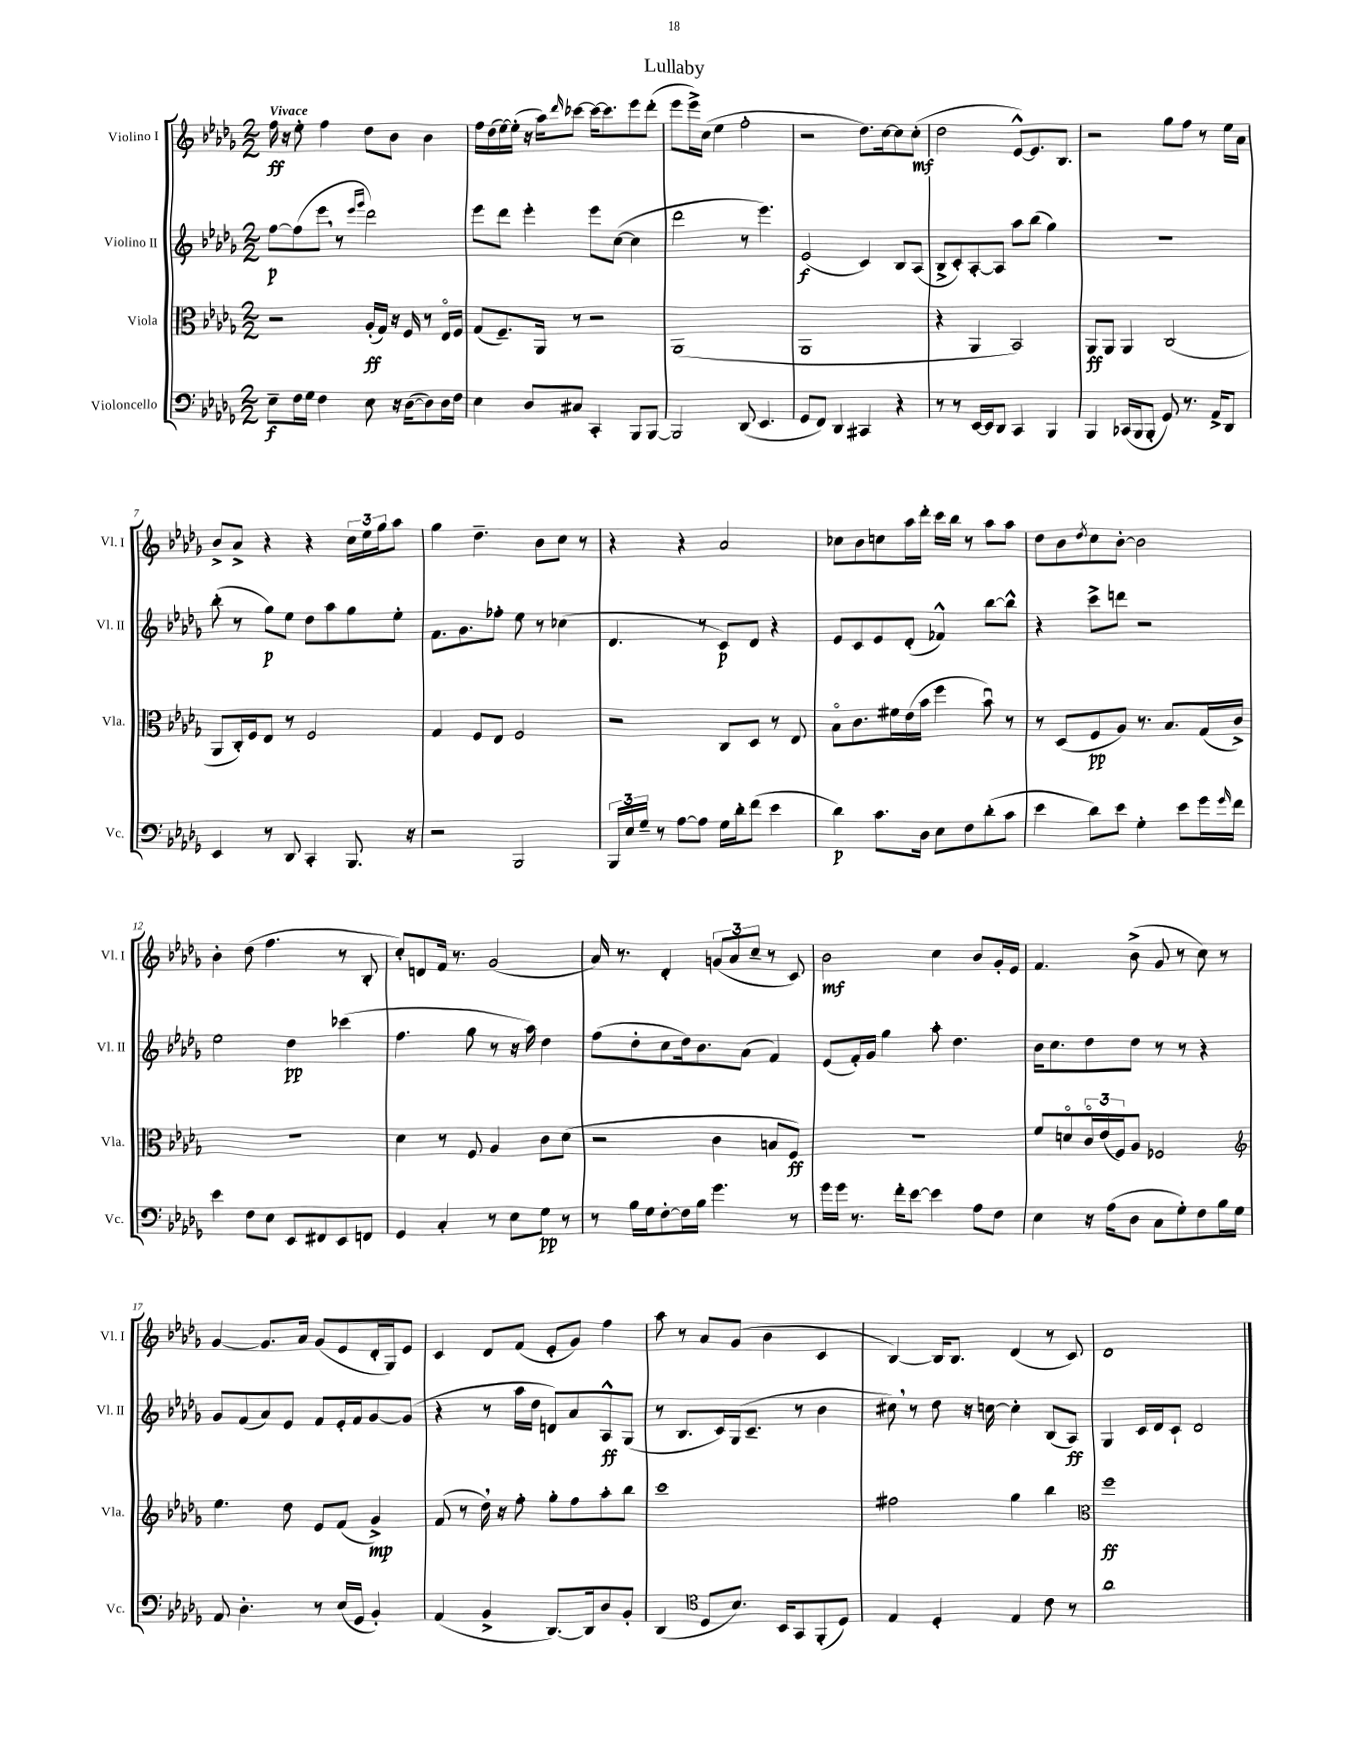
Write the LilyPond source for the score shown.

\header { title = "Lullaby" }
<<
\new StaffGroup <<
\new Staff = "s0" \with { instrumentName = "Violino I" shortInstrumentName = "Vl. I" } {
    \clef treble \key des \major \numericTimeSignature \time 2/2 \tempo "Vivace"
    f''16\ff r16 ees''8-. f''4 des''8 bes'8 bes'4 |
    f''16 des''16( ees''16~) ees''16-.( r16 aes''16) \grace { des'''16 } ces'''8~ ces'''16~ ces'''8. ees'''8 des'''8-.( |
    ees'''8 ees'''16->) c''16( ees''4 f''2-. |
    r2 des''8.) c''16~ c''8 c''8-.\mf( |
    des''2 ees'8~-^) ees'8. bes8. |
    r2 ges''8 f''8 r8 ees''16 aes'16 |
    bes'8-> aes'8-> r4 r4 \tuplet 3/2 { c''16 ees''16 ges''16 } aes''8 |
    ges''4 des''4.-- bes'8 c''8 r8 |
    r4 r4 aes'2 |
    ces''8 bes'8 c''8 aes''16 des'''16-. c'''16 bes''16 r8 aes''8 aes''8 |
    des''8 bes'8 \acciaccatura { des''8 } c''8 bes'8~-. bes'2 |
    bes'4-. des''8( f''4. r8 bes8-. |
    c''8-.) d'8 f'16 r8. ges'2( |
    aes'16) r8. des'4-. \tuplet 3/2 { g'8( aes'8 c''8-- } r8 c'8) |
    bes'2\mf c''4 bes'8 ges'16-. ees'16 |
    f'4. bes'8->( ges'8 r8 c''8) r8 |
    ges'4~ ges'8. aes'16 ges'8( ees'8 des'16-. ges16) ees'8 |
    c'4 des'8 f'8( ees'8-. ges'8) f''4 |
    aes''8 r8 aes'8 ges'8( bes'4 c'4 |
    bes4~) bes16 bes8. des'4( r8 c'8) |
    des'1 \bar "|." |
}
\new Staff = "s1" \with { instrumentName = "Violino II" shortInstrumentName = "Vl. II" } {
    \clef treble \key des \major \numericTimeSignature \time 2/2
    f''8~\p f''8( ees'''8 \breathe r8 \grace { ees'''16 ges'''16 } des'''2) |
    ees'''8 des'''8 ees'''4-. ees'''8 c''8~( c''4 |
    des'''2 r8 ees'''4.) |
    ees'2\f( c'4) bes8 aes8( |
    bes8-> c'8-.) aes8~-. aes8 aes''8 bes''8( ges''4) |
    r1 |
    bes''8-.( r8 ges''8\p) ees''8 des''8 aes''8 ges''8 ees''8-. |
    f'8. ges'8. fes''8-. ees''8 r8 ces''4( |
    des'4. r8 c'8\p) des'8 r4 |
    ees'8 c'8 ees'8 des'8-.( fes'4-^) bes''8~ bes''8-^ |
    r4 c'''8-> d'''8 r2 |
    ees''2 des''4\pp ces'''4( |
    f''4. ges''8 r8 r16 aes''16) des''4 |
    f''8( des''8-. c''8 des''16) bes'8. aes'8( f'4) |
    ees'8( f'16-.) ges'16 ges''4 aes''8-. des''4. |
    bes'16 c''8. des''8 des''8 r8 r8 r4 |
    ges'8 f'8( aes'8) ees'8 f'8 ees'16-. f'16 ges'8~ ges'8( |
    r4 r8 aes''16 des''16 d'8) aes'8 aes8-^\ff ges8( |
    r8 bes8. c'16) ges16( c'8.-- r8 bes'4 |
    cis''8) \breathe r8 des''8 r16 c''16~ c''4-. bes8( aes8\ff) |
    ges4 c'16 des'16 c'8-! des'2 \bar "|." |
}
\new Staff = "s2" \with { instrumentName = "Viola" shortInstrumentName = "Vla." } {
    \clef alto \key des \major \numericTimeSignature \time 2/2
    r2 aes16-.\ff( ges16) r16 f16 r8 ees16\flageolet f16 |
    ges8( f8.--) aes,16 r8 r2 |
    aes,1( |
    aes,1 |
    r4 aes,4 bes,2) |
    aes,8\ff aes,8 aes,4 c2( |
    aes,8 c16-.) f16 ees8 r8 f2 |
    ges4 f8 ees8 f2 |
    r2 c8 des8 r8 ees8 |
    bes8\flageolet c'8. fis'16 ees'16( bes'16 f''4 bes'8\downbow) r8 |
    r8 des8( f8\pp aes8) r8. bes8. ges16( c'16->) |
    R1 |
    des'4 r8 f8 aes4 c'8 des'8( |
    r2 c'4 b8 f8\ff) |
    r1 |
    f'8 d'8\flageolet \tuplet 3/2 { c'16\flageolet ees'16( f16) } aes8 fes2 |
    \clef treble ees''4. des''8 ees'8 f'8( ges'4->\mp) |
    f'8( r8 des''16) \breathe r16 f''8-. ges''8-. f''8 aes''8-. bes''8 |
    c'''1 |
    fis''2 ges''4 bes''4 |
    \clef alto f''1\ff \bar "|." |
}
\new Staff = "s3" \with { instrumentName = "Violoncello" shortInstrumentName = "Vc." } {
    \clef bass \key des \major \numericTimeSignature \time 2/2
    ees8--\f f16 ges16 f4 ees8 r16 des16~( des8) des16 f16 |
    ees4 des8 cis8 c,4-. bes,,8 bes,,8~ |
    bes,,2 des,8( ees,4. |
    ges,8 f,8) des,4 cis,4 r4 |
    r8 r8 ees,16~ ees,16 des,8 c,4 bes,,4 |
    bes,,4 ces,16( bes,,16 bes,,8-. ges,8) r8. aes,16-> des,8 |
    ees,4 r8 des,8 c,4-. bes,,8. r16 |
    r2 bes,,2 |
    \tuplet 3/2 { bes,,16 ees16 ges16-- } r8 aes8~ aes8 ges16 des'16-. f'8( ees'4 |
    des'4\p) c'8. des16 ees8 f8 des'8-.( c'8 |
    ees'4 des'8) ees'8 ges4-. ees'8 ges'16 \grace { ges'16 } f'16 |
    ees'4 f8 ees8 ees,8 fis,8 ees,8 f,8 |
    ges,4 c4-. r8 ees8 ges8\pp r8 |
    r8 bes16 ges16 f8~-. f16 bes16 ges'4. r8 |
    ges'16 ges'16 r8. f'16-. ees'8~ ees'4 aes8 f8 |
    ees4 r16 aes16( des8 c8 ges8-.) f8 bes16 ges16 |
    aes,8 des4.-. r8 ees16( ges,16 bes,4-.) |
    aes,4( bes,4-> des,8.~) des,16 des8 bes,8-. |
    des,4( \clef tenor des8 bes8.) bes,16 ges,8 f,8-.( des8) |
    ees4 des4-. ees4 c'8 r8 |
    aes'1 \bar "|." |
}
>>
>>
